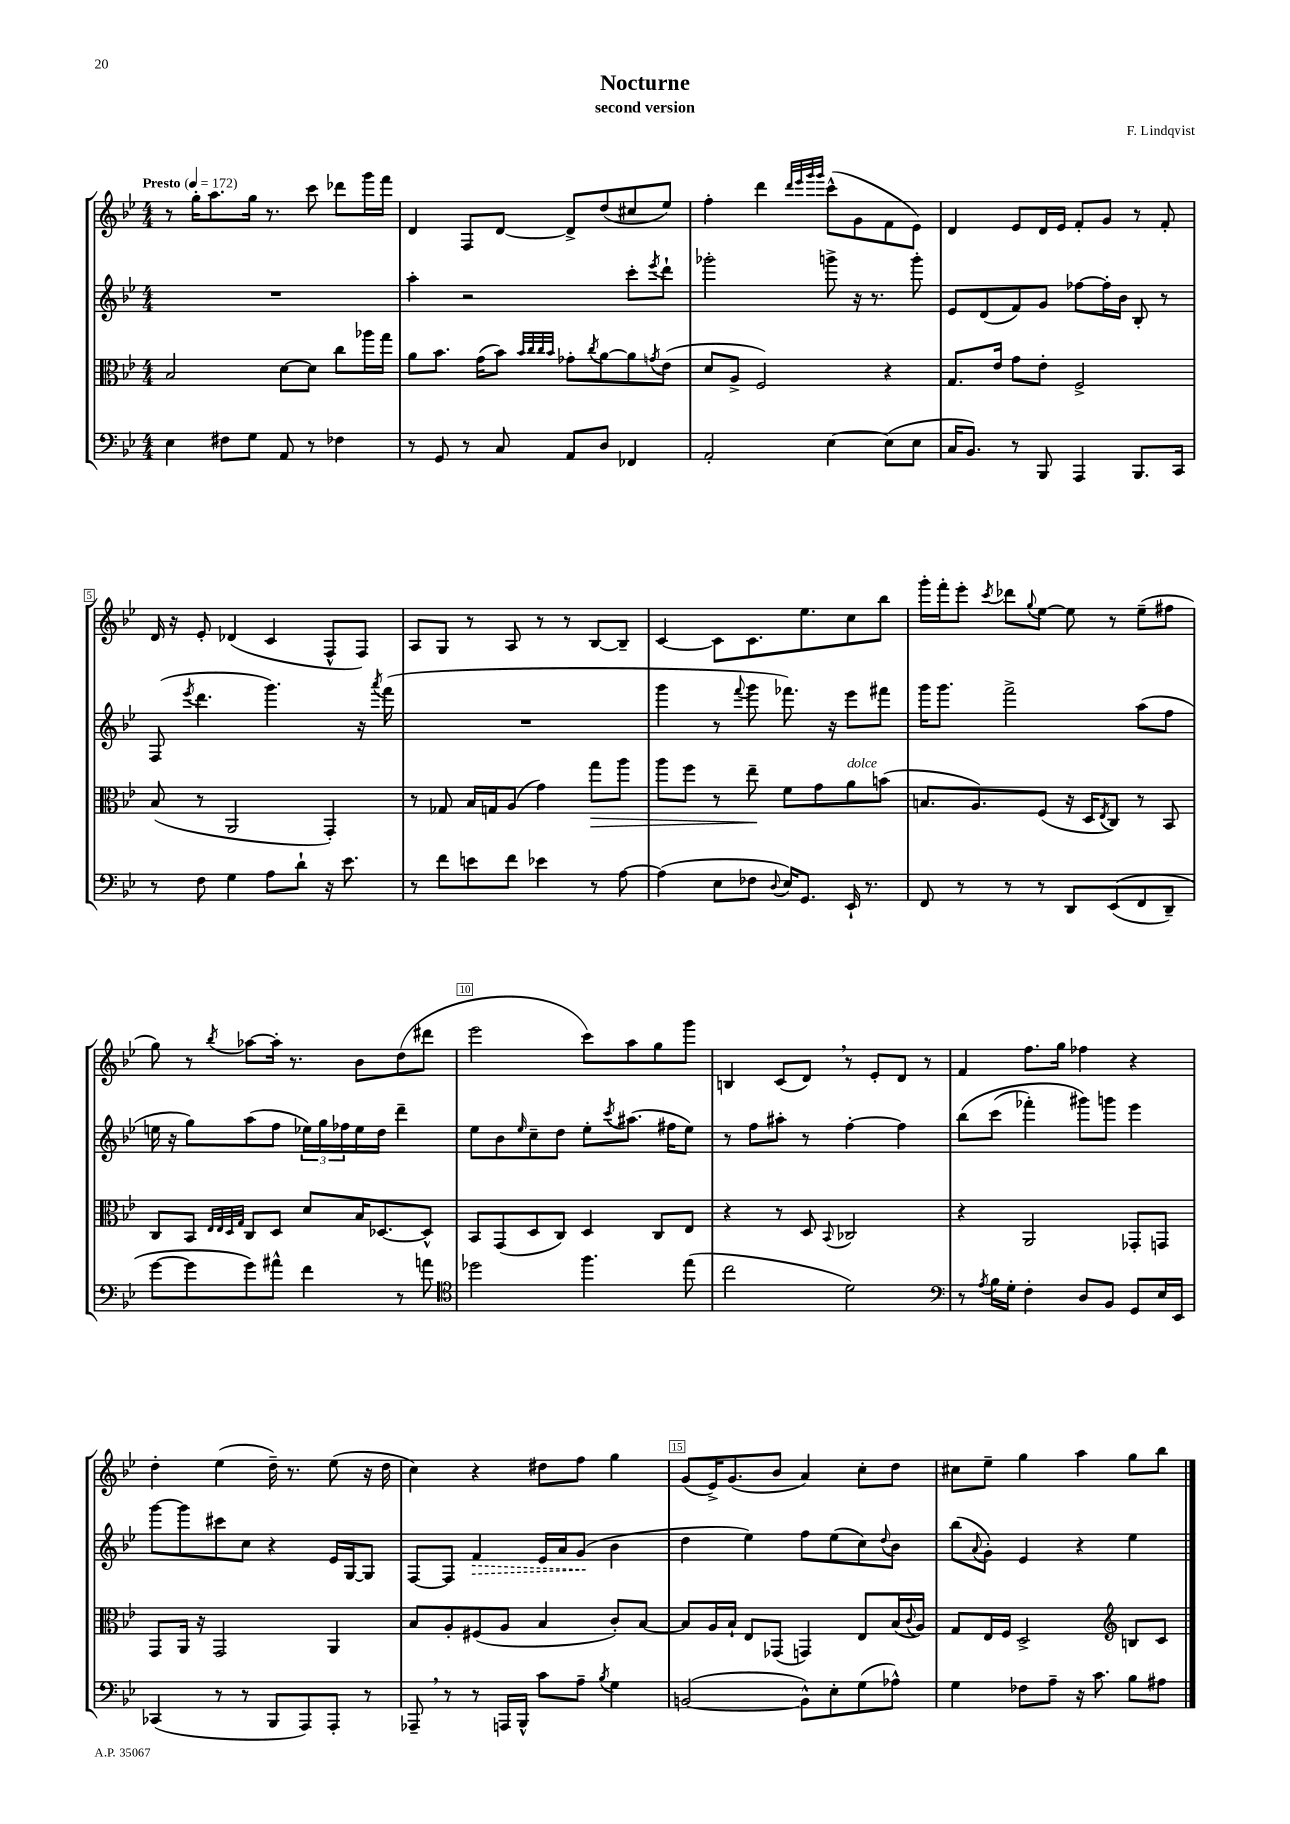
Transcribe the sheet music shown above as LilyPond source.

\header { title = "Nocturne" composer = "F. Lindqvist" subtitle = "second version" }
<<
\new StaffGroup <<
\new Staff = "s0" {
    \clef treble \key bes \major \numericTimeSignature \time 4/4 \tempo "Presto" 4 = 172
    r8 g''16-. a''8. g''16 r8. c'''8 des'''8 g'''16 f'''16 |
    d'4 f8 d'8~ d'8-> d''8( cis''8 ees''8) |
    f''4-. d'''4 \grace { d'''32 ees'''32 g'''32 g'''32 } c'''8-^( g'8 f'8 ees'8) |
    d'4 ees'8 d'16 ees'16 f'8-. g'8 r8 f'8-. |
    d'16 r16 ees'8-. des'4( c'4 f8-^ f8) |
    a8 g8 r8 a8 r8 r8 bes8~ bes8-- |
    c'4~ c'8 c'8. ees''8. c''8 bes''8 |
    g'''16-. f'''16-. ees'''8-. \acciaccatura { c'''8 } des'''8 \appoggiatura { g''8 } ees''8~ ees''8 r8 ees''8--( fis''8 |
    g''8) r8 \acciaccatura { bes''8 } aes''8~ aes''16-. r8. bes'8 d''8( dis'''8 |
    ees'''2 c'''8) a''8 g''8 g'''8 |
    b4 c'8( d'8) \breathe r8 ees'8-. d'8 r8 |
    f'4 f''8. g''16 fes''4 r4 |
    d''4-. ees''4( d''16--) r8. ees''8( r16 d''16 |
    c''4) r4 dis''8 f''8 g''4 |
    g'8( ees'16->) g'8.( bes'8 a'4) c''8-. d''8 |
    cis''8 ees''8-- g''4 a''4 g''8 bes''8 \bar "|." |
}
\new Staff = "s1" {
    \clef treble \key bes \major \numericTimeSignature \time 4/4
    R1 |
    a''4-. r2 c'''8-. \acciaccatura { ees'''8 } d'''8-! |
    ges'''2-. g'''8-> r16 r8. g'''8-. |
    ees'8 d'8( f'8) g'8 fes''8~ fes''16-. bes'16 bes8-. r8 |
    f8( \acciaccatura { ees'''8 } d'''4. g'''4.) r16 \acciaccatura { a'''8 } f'''16( |
    R1 |
    g'''4 r8 \appoggiatura { f'''8 } g'''8 fes'''8.) r16 ees'''8 fis'''8 |
    g'''16 g'''8. f'''2-> a''8( f''8 |
    e''16 r16 g''8) a''8( f''8 \tuplet 3/2 { ees''16) g''16 fes''16 } ees''16 d''16 d'''4-- |
    ees''8 bes'8 \grace { ees''16 } c''8-- d''8 ees''8-. \acciaccatura { c'''8 } ais''8.( fis''16 ees''8) |
    r8 f''8 ais''8-. r8 f''4~-. f''4 |
    bes''8\( c'''8( fes'''4-.) gis'''8\) g'''8 ees'''4 |
    g'''8~ g'''8 cis'''8 c''8 r4 ees'16 g16~ g8 |
    f8~ f8 \once \override Hairpin.style = #'dashed-line f'4\> ees'16 a'16 g'8\!( bes'4 |
    d''4 ees''4) f''8 ees''8( c''8) \appoggiatura { d''8 } bes'8 |
    bes''8( \appoggiatura { a'8 } g'8-.) ees'4 r4 ees''4 \bar "|." |
}
\new Staff = "s2" {
    \clef alto \key bes \major \numericTimeSignature \time 4/4
    bes2 d'8~ d'8 c''8 aes''16 g''16 |
    a'8 bes'8. g'16( bes'8) \grace { bes'32 c''32 c''32 bes'32 } ges'8-. \acciaccatura { c''8 } a'8~ a'8 \acciaccatura { g'8 } ees'8( |
    d'8 a8-> f2) r4 |
    g8. ees'16 g'8 ees'8-. f2-> |
    bes8( r8 a,2 g,4-.) |
    r8 ges8 bes16 g16 a8( g'4) g''8\> a''8 |
    a''8 f''8 r8 ees''8--\! f'8 g'8 a'8^\markup { \italic "dolce" } b'8( |
    b8. a8.) f8( r16 d16 \acciaccatura { ees8 } c8) r8 bes,8 |
    c8 bes,8 \grace { ees32 ees32 d32 g32 } c8 d8 d'8 bes16 des8.~ des8-^ |
    bes,8 g,8( d8 c8) d4 c8 ees8 |
    r4 r8 d8 \appoggiatura { bes,8 } ces2 |
    r4 a,2 ges,8-. g,8 |
    g,8 a,16 r16 g,2 a,4 |
    bes8 a8-. fis8( a8 bes4 c'8-.) bes8~ |
    bes8 a16 bes16-! ees8 ges,8( g,4) ees8 bes16( \appoggiatura { c'8 } a16) |
    g8 ees16 f16 d2-> \clef treble b8 c'8 \bar "|." |
}
\new Staff = "s3" {
    \clef bass \key bes \major \numericTimeSignature \time 4/4
    ees4 fis8 g8 a,8 r8 fes4 |
    r8 g,8 r8 c8 a,8 d8 fes,4 |
    a,2-. ees4~ ees8( ees8 |
    c16 bes,8.) r8 bes,,8 a,,4 bes,,8. c,16 |
    r8 f8 g4 a8 d'8-! r16 ees'8. |
    r8 f'8 e'8 f'8 ees'4 r8 a8~ |
    a4( ees8 fes8 \appoggiatura { d8 } ees16) g,8. ees,16-! r8. |
    f,8 r8 r8 r8 d,8 ees,8(\( f,8 d,8--) |
    g'8~ g'8 g'8\) ais'8-^ f'4 r8 a'8 |
    \clef tenor des''2 f''4. ees''8( |
    c''2 d'2) |
    \clef bass r8 \acciaccatura { a8 } bes16 g16-. f4-. d8 bes,8 g,8 ees16 ees,16 |
    ces,4( r8 r8 bes,,8 a,,8) a,,8-. r8 |
    aes,,8-- \breathe r8 r8 a,,16 bes,,16-^ c'8 a8-- \acciaccatura { bes8 } g4 |
    b,2~( b,8-^) ees8-. g8( aes8-^) |
    g4 fes8 a8-- r16 c'8. bes8 ais8 \bar "|." |
}
>>
>>
\layout { \context { \Score \override BarNumber.break-visibility = ##(#f #t #t) barNumberVisibility = #(every-nth-bar-number-visible 5) \override BarNumber.stencil = #(make-stencil-boxer 0.1 0.3 ly:text-interface::print) } }
